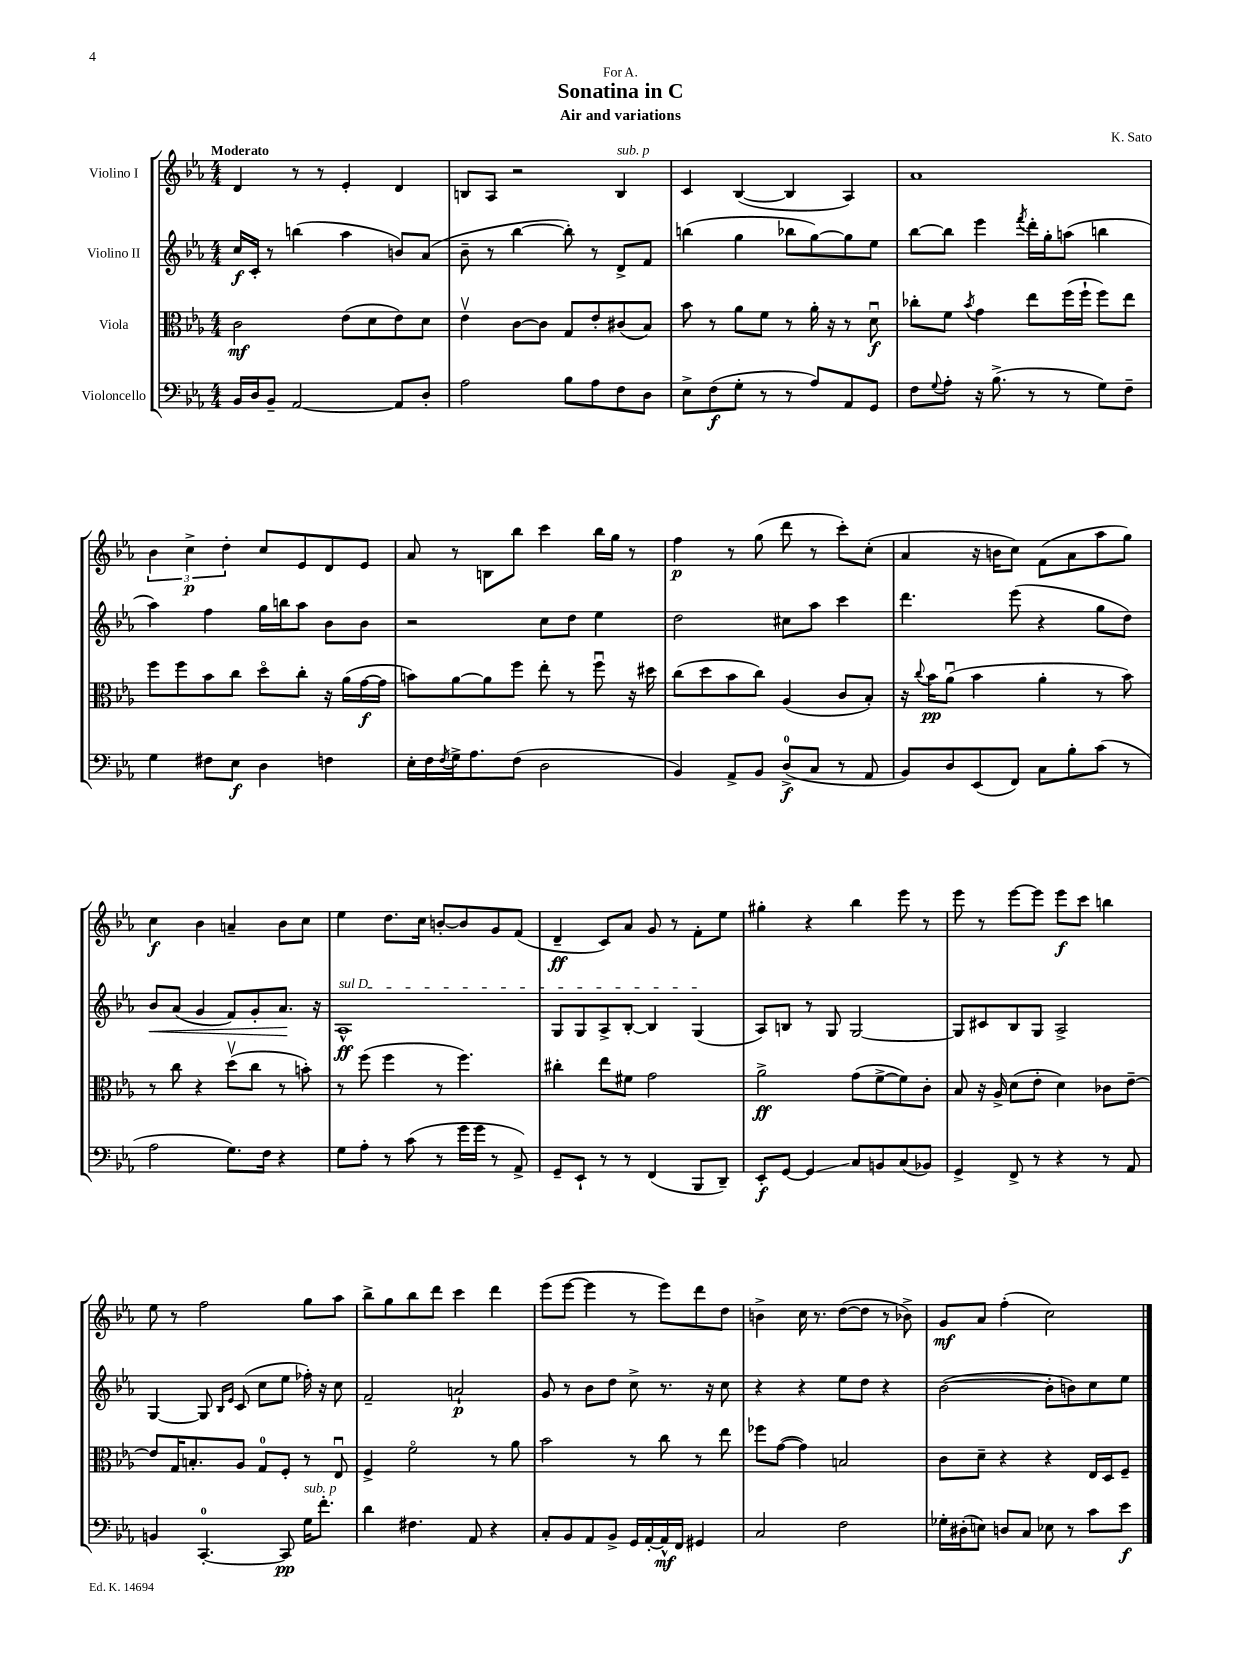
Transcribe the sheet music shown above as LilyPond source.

\header { title = "Sonatina in C" composer = "K. Sato" subtitle = "Air and variations" dedication = "For A." }
<<
\new StaffGroup <<
\new Staff = "s0" \with { instrumentName = "Violino I" } {
    \clef treble \key ees \major \numericTimeSignature \time 4/4 \tempo "Moderato"
    d'4 r8 r8 ees'4-. d'4 |
    b8 aes8 r2 b4^\markup { \italic "sub. p" } |
    c'4 bes4~( bes4 aes4) |
    aes'1 |
    \tuplet 3/2 { bes'4 c''4->\p d''4-. } c''8 ees'8 d'8 ees'8 |
    aes'8 r8 b8 bes''8 c'''4 bes''16 g''16 r8 |
    f''4\p r8 g''8( d'''8 r8 c'''8-.) c''8-.( |
    aes'4 r16 b'16 c''8) f'8( aes'8 aes''8 g''8) |
    c''4\f bes'4 a'4-- bes'8 c''8 |
    ees''4 d''8. c''16 b'8~-. b'8 g'8 f'8( |
    d'4--\ff c'8) aes'8 g'8 r8 f'8-. ees''8 |
    gis''4-. r4 bes''4 ees'''8 r8 |
    ees'''8 r8 ees'''8~ ees'''8 ees'''8\f c'''8 b''4 |
    ees''8 r8 f''2 g''8 aes''8 |
    bes''8-> g''8 bes''8 d'''8 c'''4 d'''4 |
    ees'''8( ees'''8~ ees'''4 r8 ees'''8) d'''8 d''8 |
    b'4-> c''16 r8. d''8~( d''8 r8 bes'8->) |
    g'8\mf aes'8 f''4-.( c''2) \bar "|." |
}
\new Staff = "s1" \with { instrumentName = "Violino II" } {
    \clef treble \key ees \major \numericTimeSignature \time 4/4
    c''16\f c'16-. r8 b''4( aes''4 b'8) aes'8( |
    bes'8-- r8 bes''4~ bes''8-.) r8 d'8-> f'8 |
    b''4( g''4 bes''8 g''8~) g''8 ees''8 |
    bes''8~ bes''8 ees'''4 \acciaccatura { f'''8 } d'''16-. g''16-. a''8( b''4 |
    aes''4) f''4 g''16 b''16 aes''8 bes'8 bes'8 |
    r2 c''8 d''8 ees''4 |
    d''2 cis''8 aes''8 c'''4 |
    d'''4. ees'''8( r4 g''8 d''8) |
    bes'8\< aes'8( g'4 f'8) g'8-. aes'8.\! r16 |
    \once \override TextSpanner.bound-details.left.text = \markup { \italic "sul D" } aes1-^\ff\startTextSpan |
    g8 g8 aes8-> bes8~-. bes4 g4\stopTextSpan( |
    aes8) b8 r8 g8 g2~ |
    g8 cis'8 bes8 g8 aes2-> |
    g4~ g8 \grace { bes16 ees'16 } c'8( c''8 ees''8 fes''16-.) r16 c''8 |
    f'2-- a'2-!\p |
    g'8 r8 bes'8 d''8 c''8-> r8. r16 c''8 |
    r4 r4 ees''8 d''8 r4 |
    bes'2~( bes'8-. b'8) c''8 ees''8 \bar "|." |
}
\new Staff = "s2" \with { instrumentName = "Viola" } {
    \clef alto \key ees \major \numericTimeSignature \time 4/4
    c'2\mf ees'8( d'8 ees'8) d'8 |
    ees'4\upbow c'8~ c'8 g8 ees'8-. cis'8( bes8) |
    bes'8 r8 aes'8 f'8 r8 aes'16-. r16 r8 d'8\downbow\f |
    ces''8-. f'8 \acciaccatura { bes'8 } g'4 ees''8 f''16( f''16-! f''8) ees''8 |
    f''8 f''8 bes'8 c''8 d''8\flageolet c''8-. r16 aes'16( g'16~\f g'16 |
    b'8) aes'8~ aes'8 f''8 ees''8-. r8 f''8\downbow r16 dis''16 |
    c''8( d''8 bes'8 c''8) aes4( c'8 bes8-.) |
    r16 \appoggiatura { c''8 } bes'16\pp aes'8\downbow( bes'4 aes'4-. r8 bes'8) |
    r8 c''8 r4 d''8\upbow( c''8 r8 b'8-.) |
    r8 f''8( f''4 r8 f''4.) |
    cis''4-. ees''8 fis'8 g'2 |
    aes'2->\ff g'8( f'8~-> f'8) c'8-. |
    bes8 r16 aes16-> d'8( ees'8-. d'4) ces'8 ees'8~-- |
    ees'8 g16 b8.-. aes8 g8-0 f8-. r8 ees8\downbow |
    f4-> f'2\flageolet r8 aes'8 |
    bes'2 r8 c''8 r8 ees''8 |
    fes''8 g'8~( g'4) b2 |
    c'8 d'8-- r4 r4 ees16 d16 f8-- \bar "|." |
}
\new Staff = "s3" \with { instrumentName = "Violoncello" } {
    \clef bass \key ees \major \numericTimeSignature \time 4/4
    bes,16 d16 bes,8-- aes,2~ aes,8 d8-. |
    aes2 bes8 aes8 f8 d8 |
    ees8-> f8\f( g8-. r8 r8 aes8) aes,8 g,8 |
    f8 \appoggiatura { g8 } aes8-. r16 bes8.->( r8 r8 g8) f8-- |
    g4 fis8 ees8\f d4 f4 |
    ees16-. f16 \acciaccatura { f8 } g16-> aes8. f8( d2 |
    bes,4) aes,8-> bes,8 d8-0->\f( c8 r8 aes,8 |
    bes,8) d8 ees,8( f,8) c8 bes8-. c'8( r8 |
    aes2 g8.) f16 r4 |
    g8 aes8-. r8 c'8( r8 g'16 g'16 r8 aes,8->) |
    g,8-- ees,8-! r8 r8 f,4( bes,,8 d,8--) |
    ees,8-.\f g,8~ g,4\glissando c8 b,8 c8( bes,8) |
    g,4-> f,8-> r8 r4 r8 aes,8 |
    b,4 c,4.-0~-. c,8\pp g16^\markup { \italic "sub. p" } f'8.-. |
    d'4 fis4. aes,8 r4 |
    c8-. bes,8 aes,8 bes,8-> g,16 aes,16~-. aes,16-^\mf f,16 gis,4 |
    c2 f2 |
    ges16-. dis16-.( e8) d8 c8 ees8 r8 c'8 ees'8\f \bar "|." |
}
>>
>>
\layout { \context { \Score \remove "Bar_number_engraver" } }
